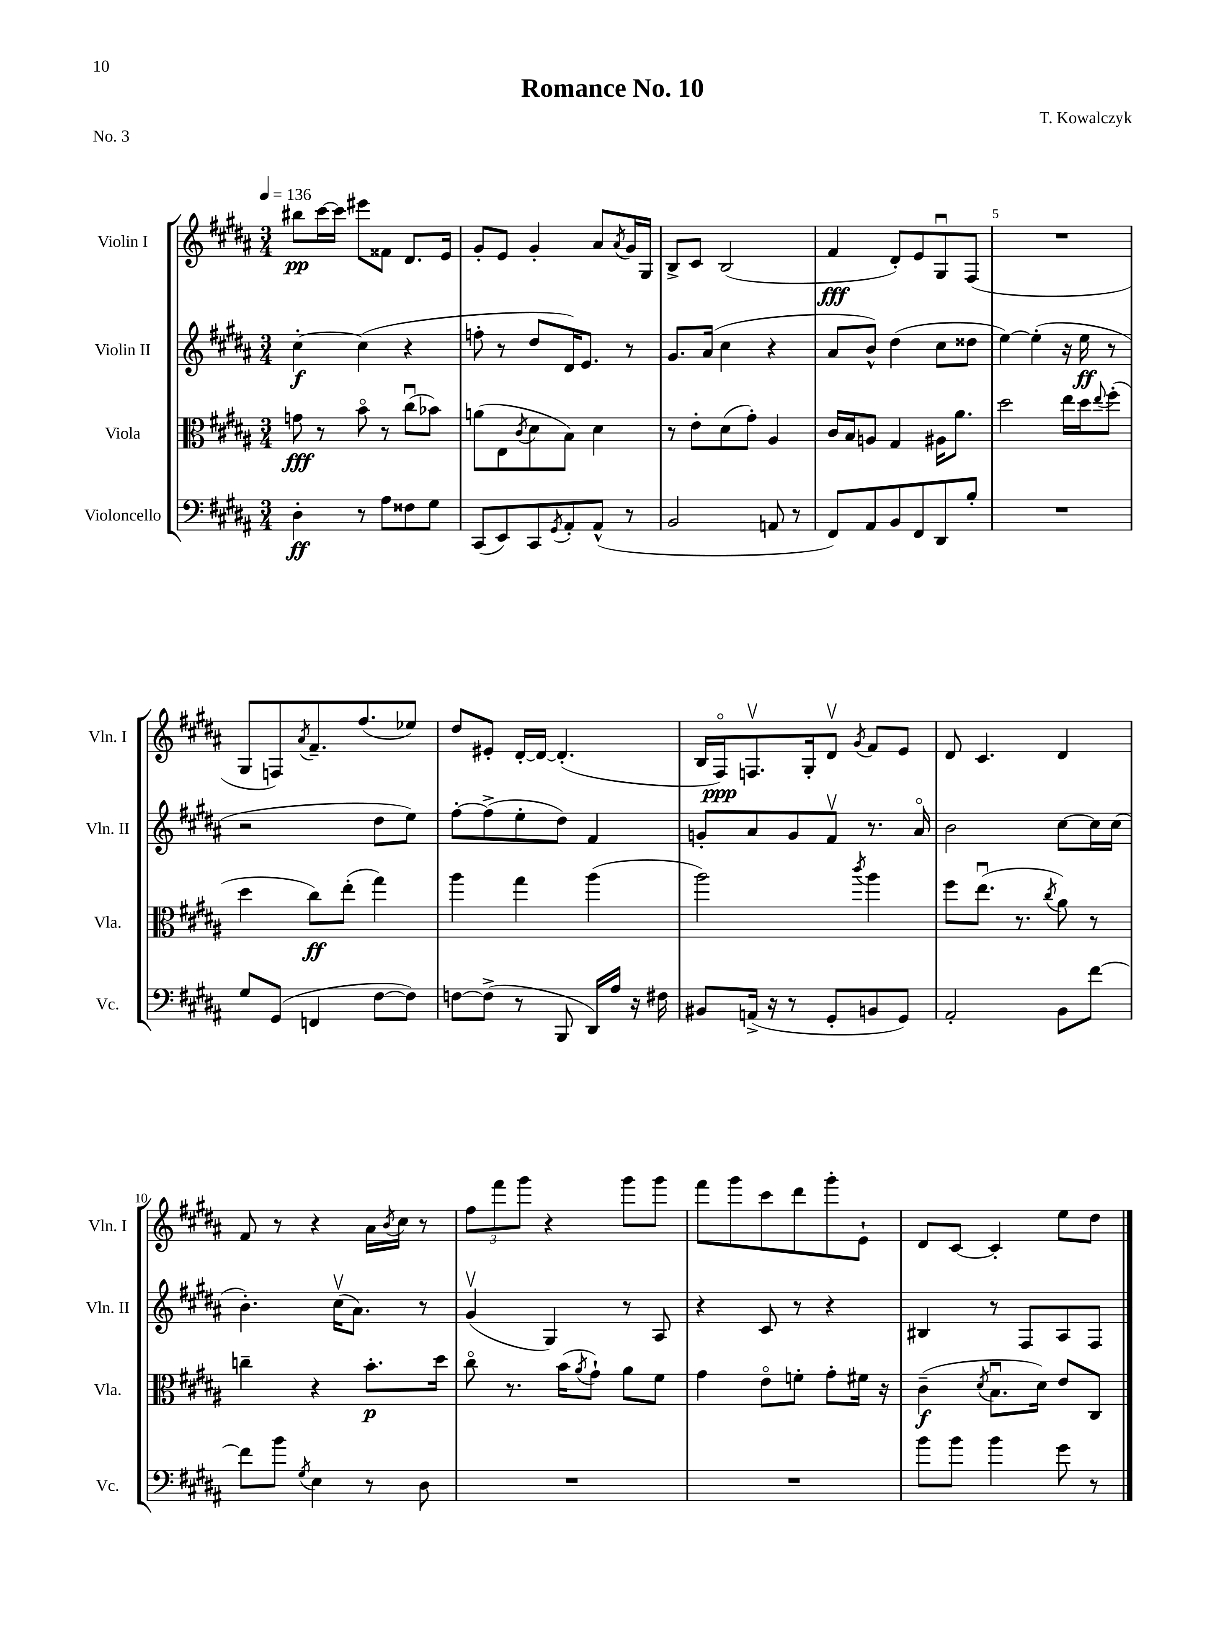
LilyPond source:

\header { title = "Romance No. 10" composer = "T. Kowalczyk" piece = "No. 3" }
<<
\new StaffGroup <<
\new Staff = "s0" \with { instrumentName = "Violin I" shortInstrumentName = "Vln. I" } {
    \clef treble \key b \major \numericTimeSignature \time 3/4 \tempo 4 = 136
    bis''8\pp cis'''16~ cis'''16 eis'''8 fisis'8 dis'8. e'16 |
    gis'8-. e'8 gis'4-. ais'8 \acciaccatura { ais'8 } gis'16 gis16 |
    b8-> cis'8 b2( |
    fis'4\fff dis'8-.) e'8 gis8\downbow fis8( |
    R2. |
    gis8 f8) \acciaccatura { ais'8 } fis'8.-- fis''8.( ees''8) |
    dis''8 eis'8-. dis'16~-. dis'16~ dis'4.-.( |
    b16 fis16\flageolet\ppp) f8.\upbow gis16-. dis'8\upbow \acciaccatura { gis'8 } fis'8 e'8 |
    dis'8 cis'4. dis'4 |
    fis'8 r8 r4 ais'16 \acciaccatura { b'8 } cis''16 r8 |
    \tuplet 3/2 { fis''8 fis'''8 gis'''8 } r4 gis'''8 gis'''8 |
    fis'''8 gis'''8 cis'''8 dis'''8 gis'''8-. e'8-! |
    dis'8 cis'8~ cis'4-. e''8 dis''8 \bar "|." |
}
\new Staff = "s1" \with { instrumentName = "Violin II" shortInstrumentName = "Vln. II" } {
    \clef treble \key b \major \numericTimeSignature \time 3/4
    cis''4~-.\f cis''4( r4 |
    f''8-. r8 dis''8 dis'16) e'8. r8 |
    gis'8. ais'16( cis''4 r4 |
    ais'8 b'8-^) dis''4( cis''8 disis''8 |
    e''4~) e''4-.( r16 e''16\ff r8 |
    r2 dis''8 e''8) |
    fis''8~-. fis''8->( e''8-. dis''8) fis'4 |
    g'8-. ais'8 g'8 fis'8\upbow r8. ais'16\flageolet |
    b'2 cis''8~ cis''16 cis''16( |
    b'4.-.) cis''16\upbow( ais'8.) r8 |
    gis'4\upbow( gis4) r8 ais8 |
    r4 cis'8 r8 r4 |
    bis4 r8 fis8 ais8 fis8 \bar "|." |
}
\new Staff = "s2" \with { instrumentName = "Viola" shortInstrumentName = "Vla." } {
    \clef alto \key b \major \numericTimeSignature \time 3/4
    g'8\fff r8 b'8\flageolet r8 cis''8\downbow( bes'8) |
    a'8( e8 \acciaccatura { cis'8 } dis'8 b8) dis'4 |
    r8 e'8-. dis'8( gis'8-.) ais4 |
    cis'16 b16 a8 gis4 ais16 ais'8. |
    dis''2 e''16 dis''16 \appoggiatura { e''8 } fis''8-.( |
    dis''4 cis''8\ff) e''8-.( gis''4) |
    ais''4 gis''4 ais''4( |
    ais''2) \acciaccatura { cis'''8 } ais''4 |
    fis''8 e''8.\downbow( r8. \acciaccatura { cis''8 } ais'8) r8 |
    c''4-- r4 b'8.-.\p dis''16 |
    cis''8\flageolet r8. b'16( \acciaccatura { ais'8 } gis'8-!) ais'8 fis'8 |
    gis'4 e'8\flageolet f'8-. gis'8-. fis'16 r16 |
    cis'4--\f( \acciaccatura { dis'8 } b8.\downbow dis'16) e'8 cis8 \bar "|." |
}
\new Staff = "s3" \with { instrumentName = "Violoncello" shortInstrumentName = "Vc." } {
    \clef bass \key b \major \numericTimeSignature \time 3/4
    dis4-.\ff r8 ais8 fisis8 gis8 |
    cis,8( e,8) cis,8 \acciaccatura { gis,8 } ais,8-. ais,8-^( r8 |
    b,2 a,8 r8 |
    fis,8) ais,8 b,8 fis,8 dis,8 b8-. |
    R2. |
    gis8 gis,8( f,4 fis8~ fis8) |
    f8~ f8->( r8 b,,8 dis,16) ais16 r16 fis16 |
    bis,8 a,16->( r16 r8 gis,8-. b,8 gis,8) |
    ais,2-. b,8 fis'8~ |
    fis'8 b'8 \acciaccatura { gis8 } e4 r8 dis8 |
    R2. |
    R2. |
    b'8 b'8 b'4 gis'8 r8 \bar "|." |
}
>>
>>
\layout { \context { \Score \override BarNumber.break-visibility = ##(#f #t #t) barNumberVisibility = #(every-nth-bar-number-visible 5) } }
